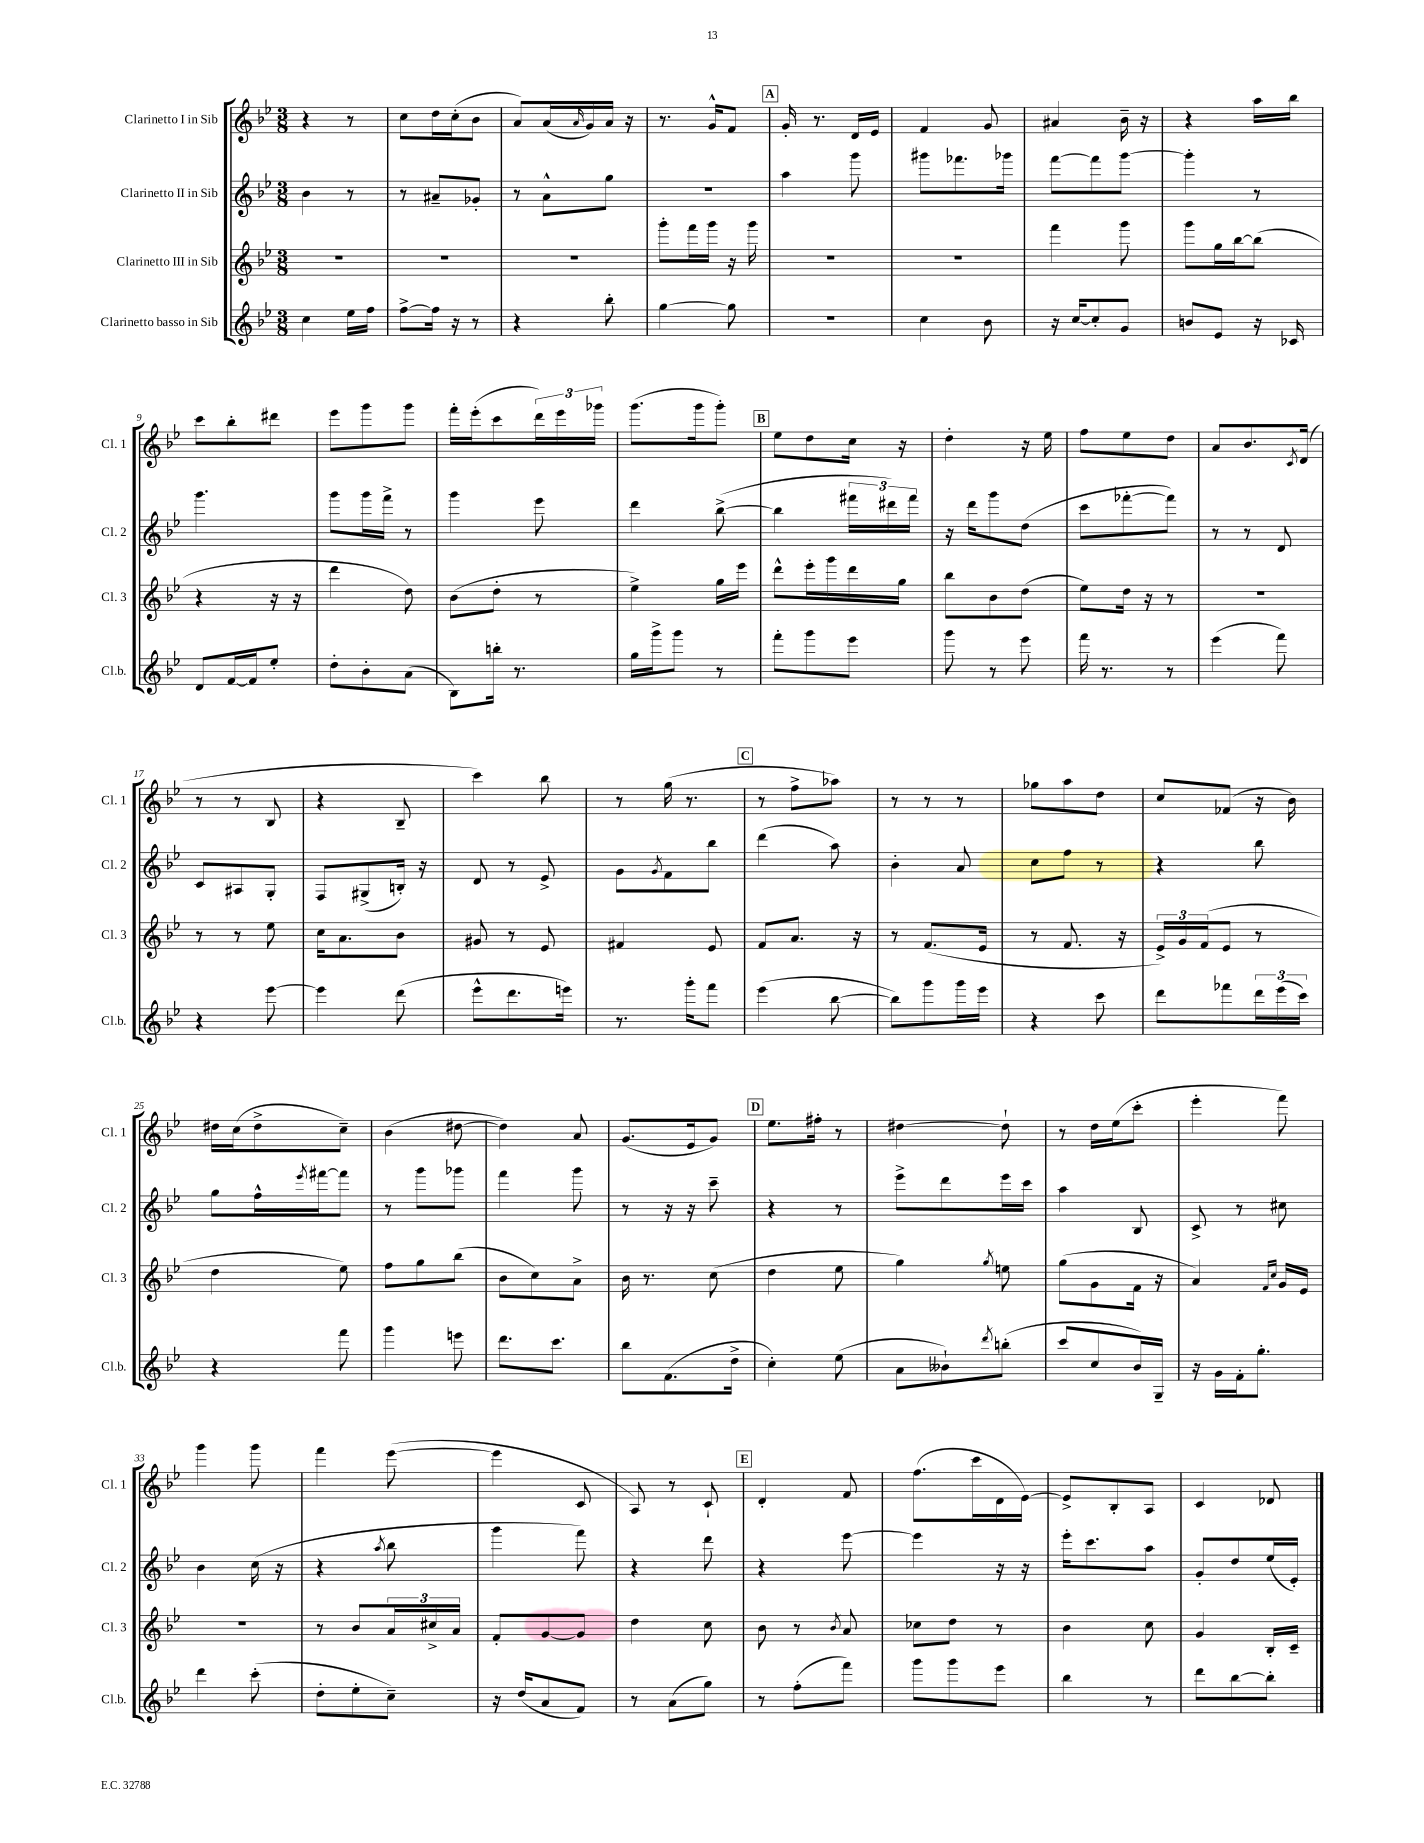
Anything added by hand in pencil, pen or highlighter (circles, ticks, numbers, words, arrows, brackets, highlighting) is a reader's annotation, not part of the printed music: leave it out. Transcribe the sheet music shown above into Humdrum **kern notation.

**kern	**kern	**kern	**kern
*part4	*part3	*part2	*part1
*staff4	*staff3	*staff2	*staff1
*I"Clarinetto basso in Sib	*I"Clarinetto III in Sib	*I"Clarinetto II in Sib	*I"Clarinetto I in Sib
*I'Cl.b.	*I'Cl. 3	*I'Cl. 2	*I'Cl. 1
*clefG2	*clefG2	*clefG2	*clefG2
*k[b-e-]	*k[b-e-]	*k[b-e-]	*k[b-e-]
*M3/8	*M3/8	*M3/8	*M3/8
=1	=1	=1	=1
4cc\	4.r	4b-\	4r
16ee-\LL	.	8r	8r
16ff\JJ	.	.	.
=2	=2	=2	=2
[8ff^\L	4.r	8r	8cc\L
16ff\Jk]	.	8a#X~/L	16dd\L
16r	.	.	(16cc'\J
8r	.	8g-X'/J	8b-\J
=3	=3	=3	=3
4r	4.r	8r	8a/L)
.	.	8a^^\L	(16a/L
.	.	.	16qqa/
.	.	.	16g/)
8bb-'\	.	8gg\J	16a/JJ
.	.	.	16r
=4	=4	=4	=4
[4gg\	8ggg'\L	4.r	8.r
.	16fff\L	.	.
.	16ggg\JJ	.	16g^^/KL
8gg\]	16r	.	8f/J
.	16ggg\	.	.
!!LO:REH:place=s1:t=A
=5	=5	=5	=5
4.r	4.r	4aa\	16g'/
.	.	.	8.r
.	.	8ggg\	16d/LL
.	.	.	16e-/JJ
=6	=6	=6	=6
4cc\	4.r	8ggg#X\L	4f/
.	.	8.fff-X\	.
8b-\	.	.	8g/
.	.	16ggg-X\Jk	.
=7	=7	=7	=7
16r	4fff\	[8fff\L	4a#X/
[16cc/KL	.	.	.
8cc'/]	.	8fff\]	.
8g/J	8ggg\	[8ggg\J	16b-~\
.	.	.	16r
=8	=8	=8	=8
8bn/L	8ggg\L	4ggg'\]	4r
8e-/J	16gg\L	.	.
.	[16bb-\J	.	.
16r	(8bb-\J]	8r	16aa\LL
16c-X/	.	.	16bb-\JJ
!!LO:LB:g=z
=9	=9	=9	=9
8d/L	4r	4.ggg\	8ccc\L
[16f/L	.	.	8bb-'\
16f/J]	.	.	.
8ee-'/J	16r	.	8ddd#X\J
.	16r	.	.
=10	=10	=10	=10
8dd'\L	4ddd\	8ggg\L	8eee-\L
8b-'\	.	16ggg\L	8ggg\
.	.	16fff^\JJ	.
(8a\J	8dd\)	8r	8ggg\J
=11	=11	=11	=11
8B-\L)	(8b-\L	4ggg\	16fff'\LL
.	.	.	(16eee-'\J
16bbn'\Jk	8dd'\J	.	8ccc\
8.r	.	.	.
.	8r	8eee-\	24ddd\L)
.	.	.	24eee-\
.	.	.	24ggg-X\JJ
=12	=12	=12	=12
16gg\LL	4ee-^\)	4ddd\	(8.ggg\L
16ggg^\J	.	.	.
8ggg\J	.	.	.
.	.	.	16ggg\k
8r	16gg\LL	([8bb-^\	8ggg'\J)
.	16eee-\JJ	.	.
!!LO:REH:place=s1:t=B
=13	=13	=13	=13
8fff'\L	8ddd^^\L	4bb-\]	8ee-\L
8ggg\	16eee-'\L	.	8dd\
.	16ggg\	.	.
8eee-\J	16ddd\	24fff#X\LL	16cc\Jk
.	.	24ddd#X\)	.
.	16gg\JJ	.	16r
.	.	24fff#\JJ	.
=14	=14	=14	=14
8ggg\	8bb-\L	16r	4dd'\
.	.	16ddd\KL	.
8r	8b-\	8ggg\	.
8eee-\	(8dd\J	(8dd\J	16r
.	.	.	16ee-\
=15	=15	=15	=15
16fff\	8ee-\L)	8ccc\L	8ff\L
8.r	.	.	.
.	16dd\Jk	[8fff-X'\	8ee-\
.	16r	.	.
8r	8r	8fff-\J])	8dd\J
=16	=16	=16	=16
(4eee-\	4.r	8r	8a/L
.	.	8r	8.b-/
8fff\)	.	8d/	.
.	.	.	8qc/
.	.	.	(16d/Jk
!!LO:LB:g=z
=17	=17	=17	=17
4r	8r	8c/L	8r
.	8r	8A#X/	8r
[8eee-\	8ee-\	8G'/J	8B-/
=18	=18	=18	=18
4eee-\]	16cc\KL	8F/L	4r
.	8.a\	.	.
.	.	(8G#X^/	.
(8ddd\	8b-\J	16Bn'/Jk)	8B-~/
.	.	16r	.
=19	=19	=19	=19
8eee-^^\L	8g#X/	8d/	4ccc\)
8.ddd\	8r	8r	.
.	8e-/	8e-^/	8bb-\
16eeen\Jk)	.	.	.
=20	=20	=20	=20
8.r	4f#X/	8g\L	8r
.	.	8qg/	.
.	.	8f\	(16gg\
16ggg'\KL	.	.	8.r
8fff\J	8e-/	8bb-\J	.
!!LO:REH:place=s1:t=C
=21	=21	=21	=21
(4eee-\	8f/L	(4ddd\	8r
.	8.a/J	.	8ff^\L
[8bb-\	.	8aa\)	8aa-X\J)
.	16r	.	.
=22	=22	=22	=22
8bb-\L])	8r	4b-'\	8r
8ggg\	(8.f/L	.	8r
16ggg\L	.	8a/	8r
16eee-\JJ	16e-/Jk	.	.
=23	=23	=23	=23
4r	8r	8cc\L	8gg-X\L
.	8.f/	8ff\J	8aa\
8ccc\	.	8r	8dd\J
.	16r	.	.
=24	=24	=24	=24
8ddd\L	24e-^/LL)	4r	8cc/L
.	24g/	.	.
.	(24f/J	.	.
8fff-X\	8e-/J	.	(8f-X/J
24ddd\L	8r	8bb-\	16r
(24eee-\	.	.	.
.	.	.	16b-\)
24ccc\JJ)	.	.	.
!!LO:LB:g=z
=25	=25	=25	=25
4r	4dd\	8gg\L	16dd#X\LL
.	.	.	(16cc\J
.	.	16ff^^\L	8dd#^\
.	.	8qeee-/	.
.	.	[16fff#X\J	.
8fff\	8ee-\)	8fff#\J]	8cc~\J)
=26	=26	=26	=26
4ggg\	8ff\L	8r	(4b-\
.	8gg\	8ggg\L	.
8eeen\	(8bb-\J	8ggg-X\J	[8dd#X\
=27	=27	=27	=27
8.ddd\L	8b-\L	4fff\	4dd#\])
.	8cc\)	.	.
8.ccc\J	.	.	.
.	8a^\J	8ggg\	8a/
=28	=28	=28	=28
8bb-\L	16b-\	8r	(8.g/L
.	8.r	.	.
(8.f\	.	16r	.
.	.	16r	16e-/k
.	(8cc\	8ccc~\	8g/J)
16dd^\Jk	.	.	.
!!LO:REH:place=s1:t=D
=29	=29	=29	=29
4cc'\)	4dd\	4r	8.ee-\L
.	.	.	16ff#X'\Jk
(8ee-\	8ee-\	8r	8r
=30	=30	=30	=30
8a\L	4gg\)	8eee-^\L	[4dd#X\
8b--X`\)	.	8ddd\	.
8qddd/	8qgg/	.	.
(8bbn'\J	8een\	16eee-\L	8dd#`\]
.	.	16ccc\JJ	.
=31	=31	=31	=31
8ccc/L	(8gg\L	4aa\	8r
8cc/	8g\	.	16dd\LL
.	.	.	(16ee-\J
16b-/L)	16f\Jk	8B-/	8ccc'\J
16G~/JJ	16r	.	.
=32	=32	=32	=32
16r	4a/)	8c^/	4eee-'\
16g\LL	.	.	.
16f'\J	.	8r	.
8.gg'\J	.	.	.
.	16qqf/LL	.	.
.	16qqcc/JJ	.	.
.	16g/LL	8cc#X\	8fff\)
.	16e-/JJ	.	.
!!LO:LB:g=z
=33	=33	=33	=33
4ddd\	4.r	4b-\	4ggg\
(8ccc'\	.	(16cc\	8ggg\
.	.	16r	.
=34	=34	=34	=34
8dd'\L	8r	4r	4fff\
8ee-'\	8b-/L	.	.
.	.	8qaa/	.
8cc~\J)	24a/L	8bb-\	([8eee-\
.	24cc#X^/	.	.
.	24a/JJ	.	.
=35	=35	=35	=35
16r	8f'/L	4ggg\	4eee-\]
(16dd/KL	.	.	.
8a/	[8g/	.	.
8f/J)	8g/J]	8fff\)	8c/
=36	=36	=36	=36
8r	4dd\	4r	8A/)
(8a\L	.	.	8r
8gg\J)	8cc\	8ddd\	8c`/
!!LO:REH:place=s1:t=E
=37	=37	=37	=37
8r	8b-\	4r	4d'/
(8ff'\L	8r	.	.
.	8qb-/	.	.
8fff\J)	8a/	[8eee-\	8f/
=38	=38	=38	=38
8ggg\L	8cc-X\L	4eee-\]	(8.ff\L
8ggg\	8dd\J	.	.
.	.	.	16ccc\L
8eee-\J	8r	16r	16d\
.	.	16r	[16e-\JJ)
=39	=39	=39	=39
4bb-\	4b-\	16eee-'\KL	8e-^/L]
.	.	8.ccc\	.
.	.	.	8B-'/
8r	8cc\	8aa\J	8A/J
=40	=40	=40	=40
8ddd\L	4g/	8g'/L	4c/
[8bb-\	.	8dd/	.
8bb-'\J]	16B-'/LL	(16ee-/L	8d-X/
.	16c~/JJ	16e-'/JJ)	.
==	==	==	==
*-	*-	*-	*-
